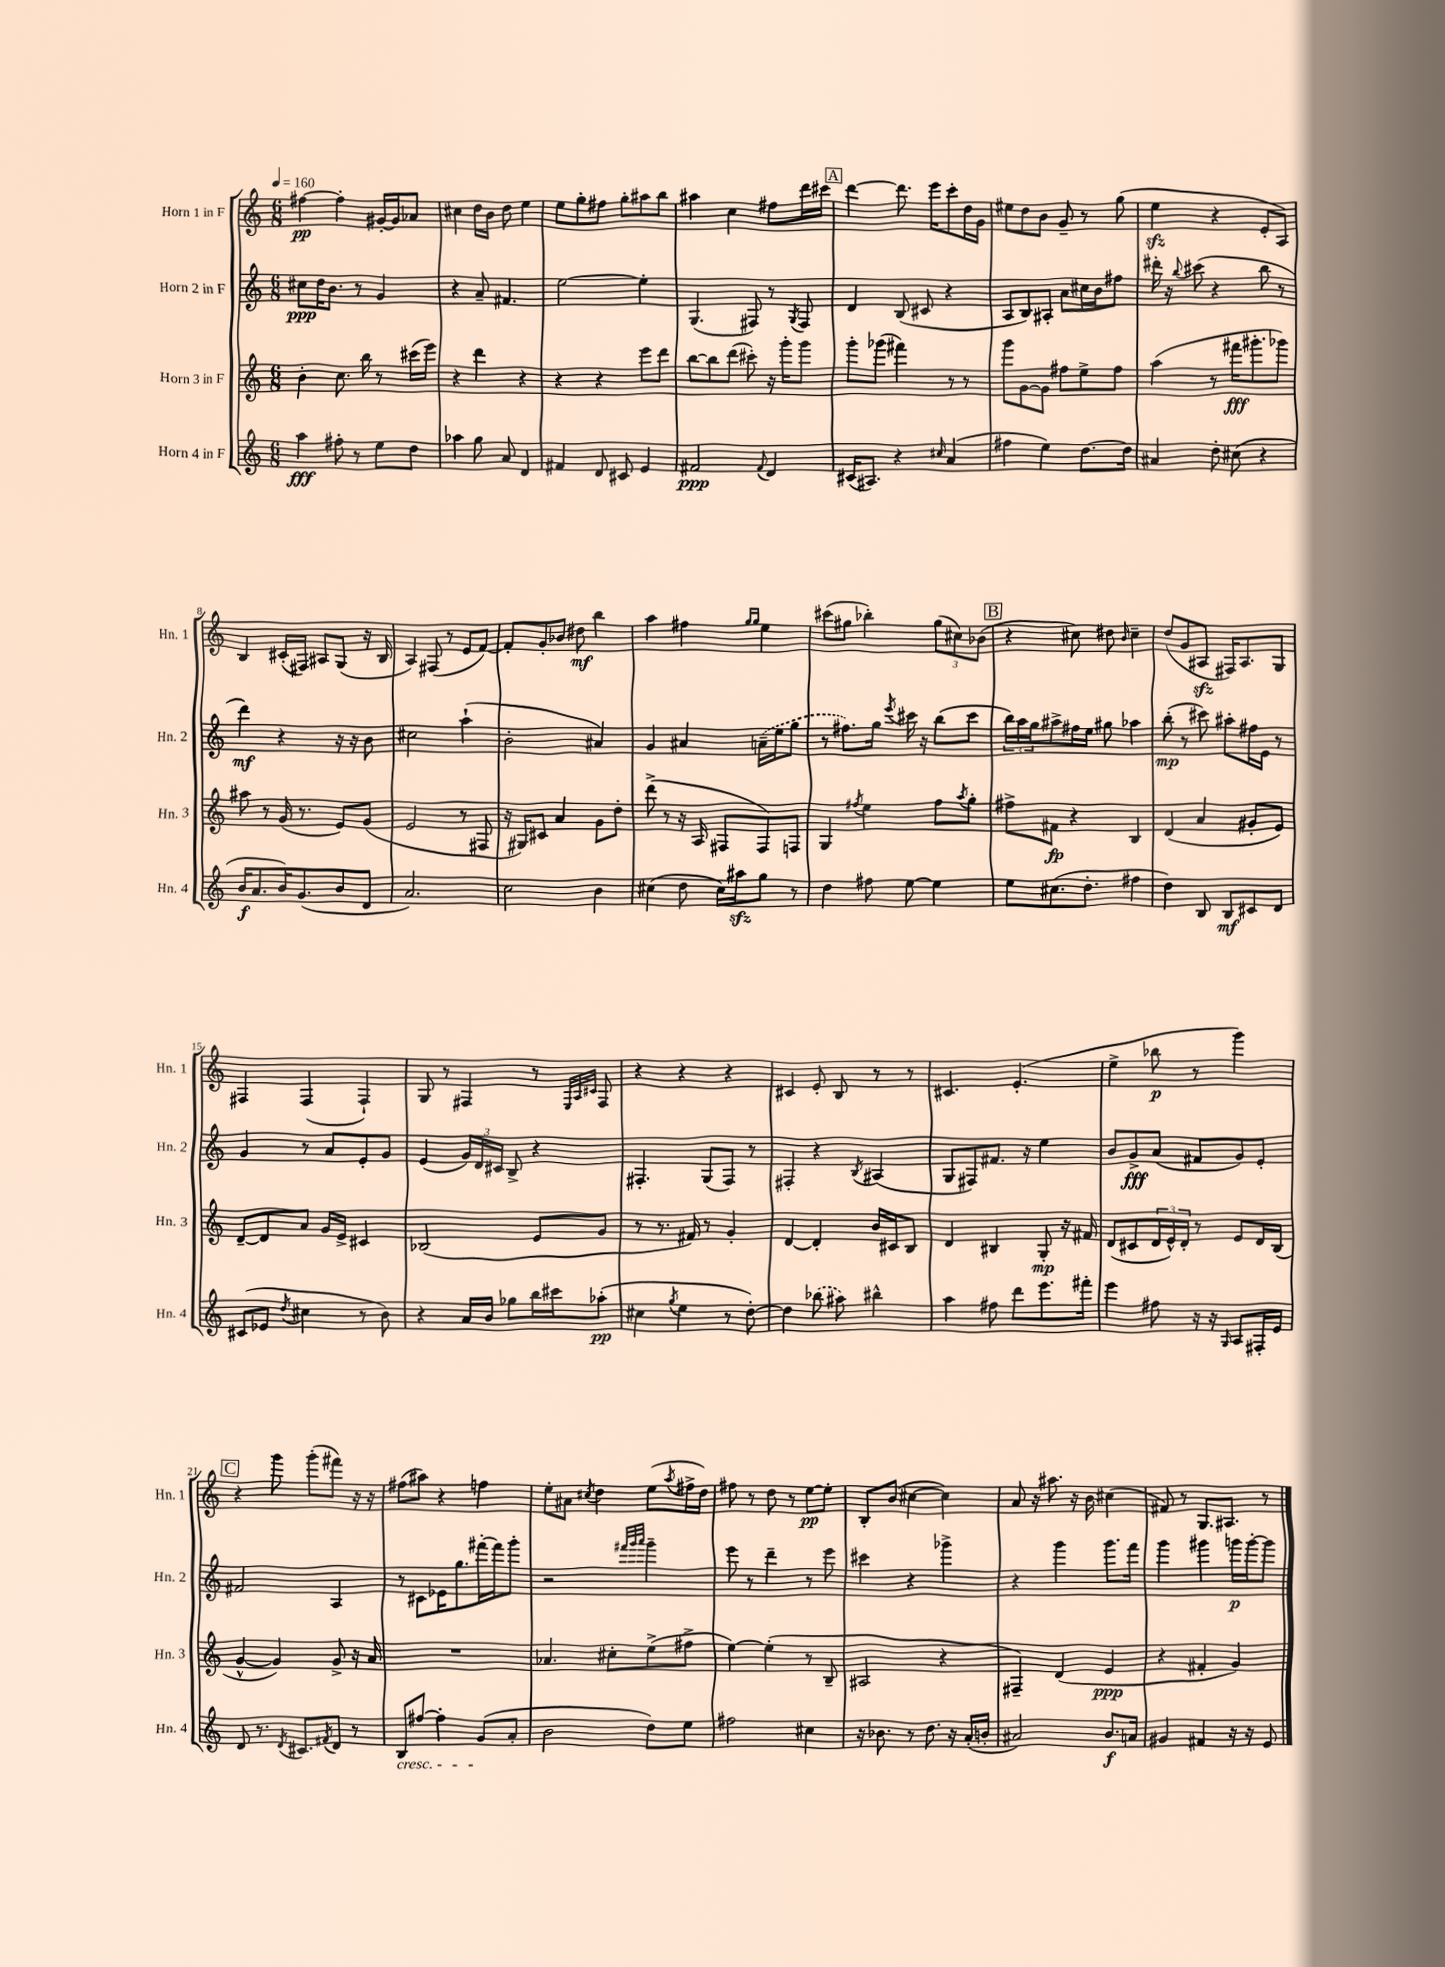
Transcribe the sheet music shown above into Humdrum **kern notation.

**kern	**kern	**kern	**kern
*staff4	*staff3	*staff2	*staff1
*clefG2	*clefG2	*clefG2	*clefG2
*k[]	*k[]	*k[]	*k[]
*M6/8	*M6/8	*M6/8	*M6/8
*MM160	*MM160	*MM160	*MM160
4aa	4b'	8cc#	[4ff#
.	.	16dd	.
.	.	8.b	.
8ff#'	8.cc	.	4ff#']
8r	.	8r	.
.	16bb	.	.
8ee	8r	4g	[16g#'
.	.	.	16g#]
8dd	(16ccc#	.	8a-
.	16eee)	.	.
=	=	=	=
4aa-	4r	4r	4cc#
8gg	4ddd	8a~	16dd
.	.	.	16b
8a	.	4.f#	8dd
4d	4r	.	4ee
=	=	=	=
4f#	4r	[2ee	8ee
.	.	.	8gg'
8d	4r	.	8ff#
8c#	.	.	8gg'
4e	8eee	4ee']	8aa#
.	8ddd	.	8bb
=	=	=	=
2f#	[8bb	(4.G	4aa#
.	8bb]	.	.
.	(8ddd	.	4cc
.	8ccc#')	8F#)	.
8qqf#	.	.	.
4d	16r	8r	8ff#
.	16ggg'	.	.
.	.	8qG	.
.	8ggg	8F#	16ddd
.	.	.	16ccc#
=	=	=	=
(16c#	8ggg'	4d	[4ddd
8.A#)	.	.	.
.	(8ggg-	.	.
4r	4fff#)	(8B	8.ddd]
.	.	8c#	.
.	.	.	16eee
16qqcc#	.	.	.
(4a	8r	4r	8ccc'
.	8r	.	16dd
.	.	.	16g
=	=	=	=
4ff#	8ggg	8A	8ee#
.	[8g	8B)	8dd
4ee)	8g]	8A#'	8b
.	8ff#	8a	8g~
[8.dd	8ee^	16cc#	8r
.	.	16b	.
.	8ff#	8ff#	(8gg
16dd]	.	.	.
=	=	=	=
4a#	(4aa	16ddd#'	4ee
.	.	16r	.
.	.	8qqbb	.
.	.	(8ccc#	.
8dd'	8r	4r	4r
(8cc#	16fff#	.	.
.	8.ggg#'	.	.
4r	.	8bb	8e'
.	8ggg-)	8r	8A)
=	=	=	=
16b	8aa#	4ddd)	4B
8.a	.	.	.
.	8r	.	.
16b)	(16g	4r	(16c#'
(8.g	8.r	.	16F#)
.	.	.	8A#
8b	8e)	16r	(8G
.	.	16r	.
8d	(8g	8b	16r
.	.	.	16B
=	=	=	=
2.a)	2e	2cc#	4A)
.	.	.	(8F#
.	.	.	8r
.	8r	(4aa`	8e
.	8F#	.	[8f)
=	=	=	=
2cc	16r	2b'	8f']
.	16G#)	.	.
.	8c#	.	8g'
.	4a	.	8b-
.	.	.	8dd#
4b	8g	4a#)	4bb
.	8dd'	.	.
=	=	=	=
(4cc#	(8ddd^	4g	4aa
.	8r	.	.
8dd	16r	4a#	4ff#
.	16A	.	.
16cc#)	8F#	.	.
16aa#	.	.	.
.	.	.	16qqgg
.	.	.	16qqgg
8gg	8F#)	(16a~	4ee
.	.	16ee	.
8r	8F	8gg	.
=	=	=	=
4dd	4G	8r	(8ccc#
.	.	8.ff#)	8gg#
.	8qff#	.	.
8ff#	4ee	.	4bb-')
.	.	16gg	.
.	.	8qeee	.
[8ee	.	16ccc#	.
.	.	16r	.
4ee]	8ff#	(8bb	(12gg#
.	.	.	12cc#)
.	8qaa	.	.
.	8gg'	8ccc#	.
.	.	.	(12b-
=	=	=	=
8ee	8ff#^	24bb)	4r
.	.	24aa	.
.	.	24gg	.
(8.cc#	8f#	8aa#^	.
.	4r	16ff#	8cc#)
8.dd'	.	16ee	.
.	.	8gg#	8dd#
.	.	.	16qqb
4ff#	4B	4aa-	4cc#~
=	=	=	=
4dd)	(4d	(8bb'	(8dd
.	.	8r	8g
8B	4a	8ccc#)	8A#
8B	.	8aa#'	16F#)
.	.	.	8.A#
8c#	8g#'	16ff#	.
.	.	16e	.
8d	8e)	8r	8G
=	=	=	=
(8c#	[8d~	4g	4F#
8e-	8d]	.	.
8qdd	.	.	.
4cc#	8a	8r	(4F#
.	16g	8a	.
.	16e^	.	.
8r	4c#	8e'	4F#`)
8b)	.	8g	.
=	=	=	=
4r	(2B-	(4e	8G
.	.	.	8r
16a	.	24g)	4F#
.	.	24d	.
16b	.	.	.
.	.	24c#	.
8gg-	.	8B^	.
16bb	8e	4r	8r
16ccc#	.	.	.
.	.	.	32qqE
.	.	.	32qqA
.	.	.	32qqc#
(8aa-'	8g	.	8F#
=	=	=	=
4cc#	8r	4.F#'	4r
.	8.r	.	.
8qgg	.	.	.
4ee	.	.	4r
.	16f#)	.	.
.	8r	(8G	.
8r	4g'	8F#)	4r
[8dd')	.	8r	.
=	=	=	=
4dd]	[4d	4F#'	4c#
(8bb-	4d']	4r	8e'
8aa#)	.	.	8B
.	.	8qB	.
4bb#^^	16b	(4A#	8r
.	16c#	.	.
.	8B	.	8r
=	=	=	=
4aa	4d	8G	4.c#
.	.	8F#)	.
8ff#	4B#	8.f#	.
8ddd	.	.	(4.e'
.	.	16r	.
8.eee	8G'	4ee	.
.	16r	.	.
16fff#'	16f#	.	.
=	=	=	=
4eee	(8d	8b	4ee^
.	8c#	8g^	.
8ff#	24d	(8a	8bb-
.	24e^^)	.	.
.	24d'	.	.
16r	8r	8f#	8r
16r	.	.	.
16qqG	.	.	.
8A	8e	8g)	4ggg)
16F#'	16d	8e'	.
16e	(16B	.	.
=	=	=	=
8d	[4g^^	2f#	4r
8.r	.	.	.
.	4g])	.	8ggg
8qd	.	.	.
8.c#	.	.	.
.	.	.	(8ggg'
8qf#	.	.	.
8d	8g^	4A	8fff#)
8r	16r	.	16r
.	16a	.	16r
=	=	=	=
8B	2.r	8r	(8ff#
[8ff#	.	8c#	8aa#)
4ff#']	.	16e-	4r
.	.	8.gg	.
(8g	.	[16fff#'	4ff
.	.	16fff#]	.
8a'	.	8ggg'	.
=	=	=	=
2b	4.a-	2r	8ee'
.	.	.	8a#
.	.	.	8qcc#
.	.	.	4dd
.	8cc#'	.	.
.	.	32qqfff#	.
.	.	32qqggg	.
.	.	32qqaaa	.
8dd)	(8ee^	4ggg~	(8ee
.	.	.	8qaa
8ee	8ff#^	.	16ff#^
.	.	.	16dd)
=	=	=	=
2ff#	[4ee)	8eee	8ff#
.	.	8r	8r
.	(4ee']	4ddd~	8dd
.	.	.	8r
4cc#	8r	8r	[8ee
.	8B~	8eee	8ee']
=	=	=	=
16r	2A#	4ccc#	8B'
8.b-	.	.	.
.	.	.	(8b
8r	.	4r	[4cc#
8.dd	.	.	.
.	4r	4ggg-^	4cc#])
16r	.	.	.
(16a'	.	.	.
16b'	.	.	.
=	=	=	=
2a#)	4F#~)	4r	8a
.	.	.	16r
.	.	.	8.aa#
.	(4d	4ggg	.
.	.	.	16r
.	.	.	16b
8.b	4e	8.ggg	(4cc#
16a	.	16fff	.
=	=	=	=
4g#	4r	4ggg	8f#)
.	.	.	8r
4f#	4f#'	4ggg#	8.G
.	.	.	8.A#
16r	4g)	16ggg	.
16r	.	[16ggg'	.
8e	.	8ggg]	8r
==	==	==	==
*-	*-	*-	*-
